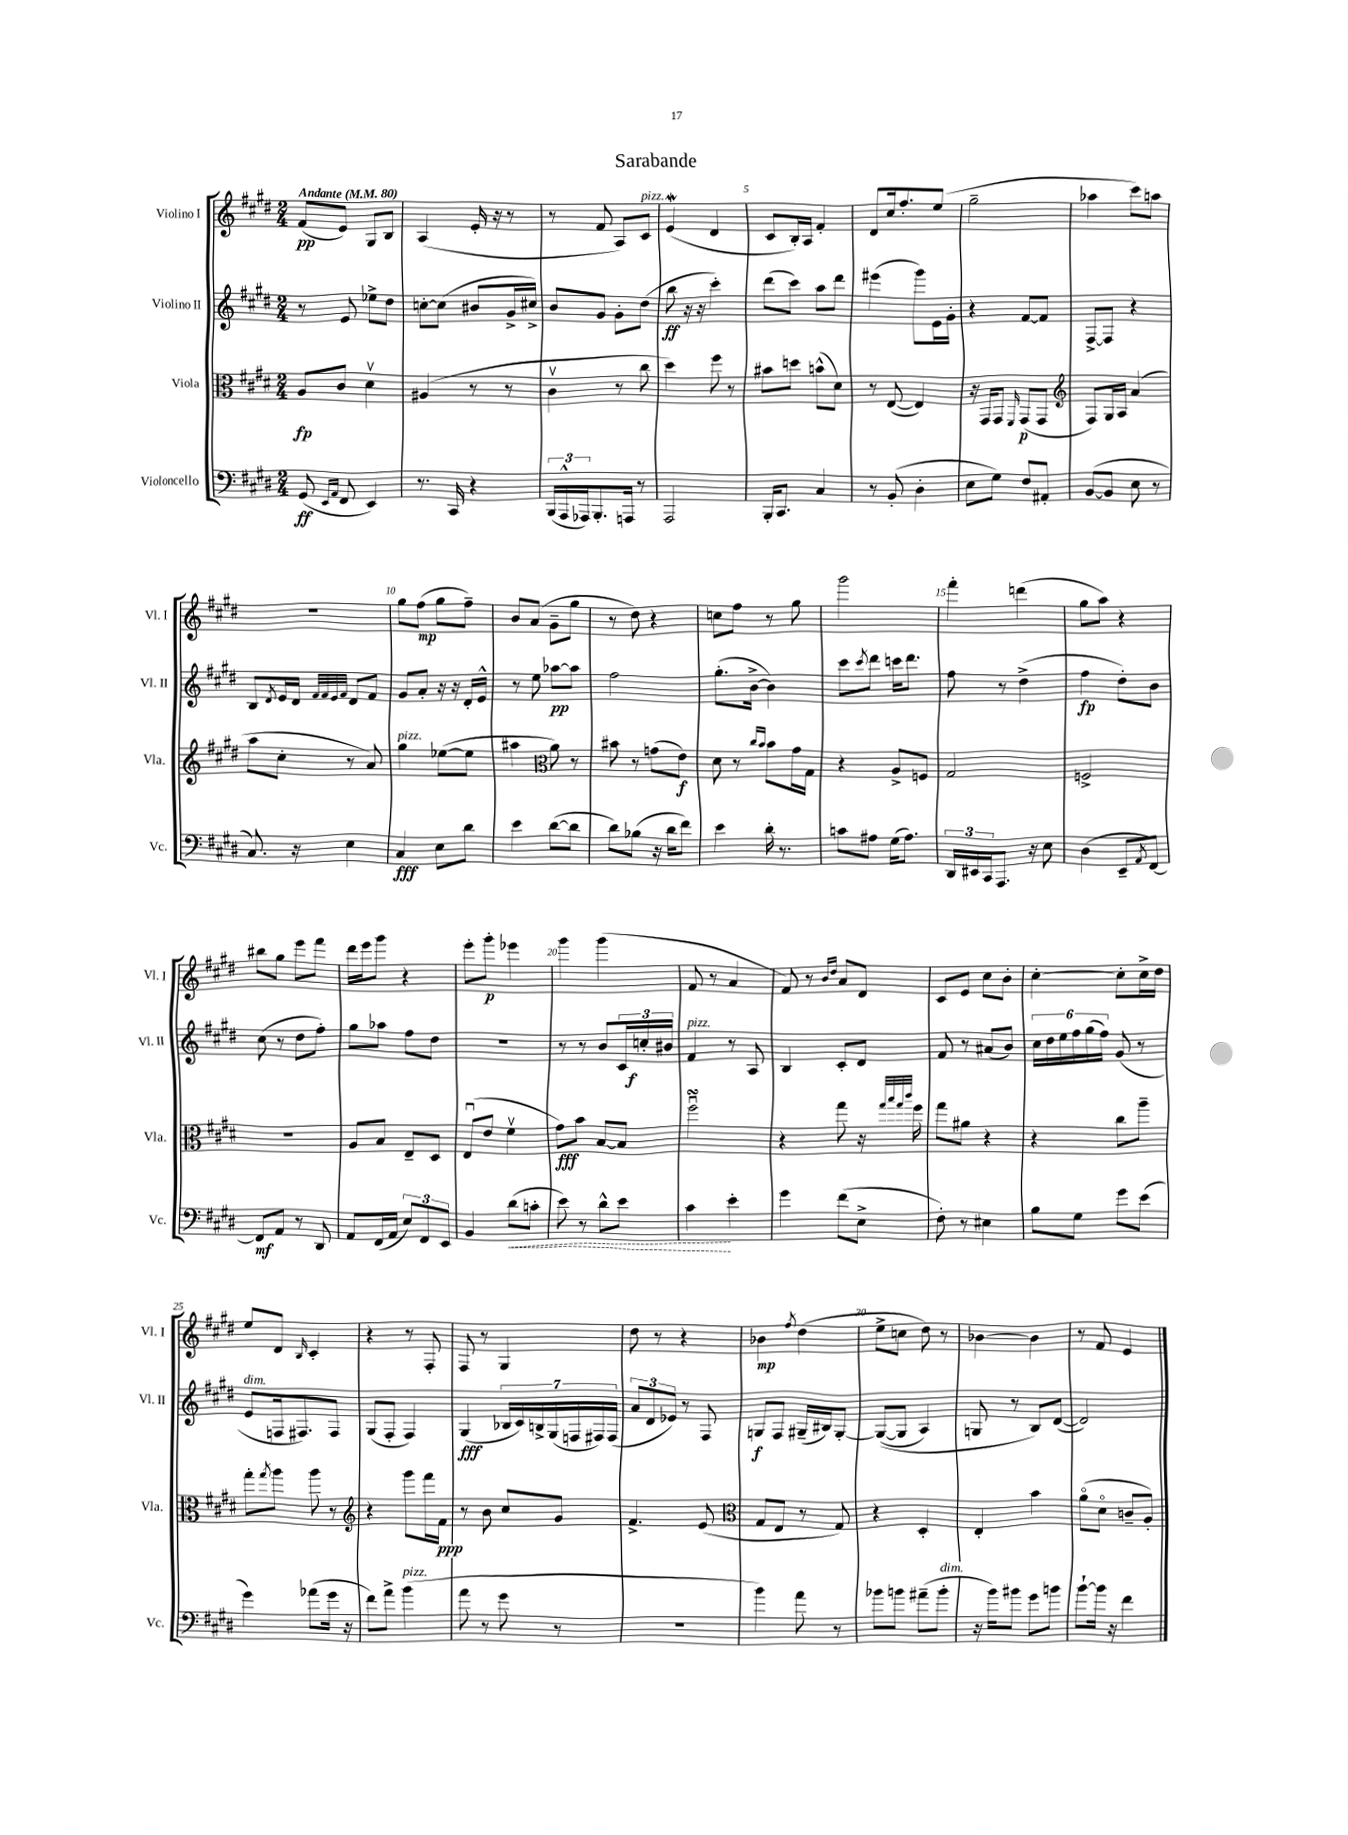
\header { title = "Sarabande" }
<<
\new StaffGroup <<
\new Staff = "s0" \with { instrumentName = "Violino I" shortInstrumentName = "Vl. I" } {
    \clef treble \key e \major \numericTimeSignature \time 2/4 \tempo "Andante" 4 = 80
    fis'8\pp( e'8) gis8 b8 |
    a4( e'16-. r16 r8 |
    r8 fis'8 a8) cis'8^\markup { \italic "pizz." } |
    e'4\mordent( dis'4 |
    cis'8 b16-.) a16 fis'4-. |
    dis'8 cis''16 fis''8.-. e''8( |
    gis''2-- |
    aes''4 cis'''8) a''8 |
    R2 |
    gis''8 fis''8\mp( gis''8 fis''8--) |
    b'8 a'8( gis'8-- gis''8 |
    r8 dis''8) r4 |
    c''8 fis''8 r8 gis''8 |
    gis'''2 |
    fis'''4-. d'''4( |
    gis''8 a''8) r4 |
    bis''8 gis''8 e'''8 fis'''8 |
    dis'''16 e'''16 gis'''8 r4 |
    e'''8-. gis'''8-.\p ees'''4 |
    gis'''4 gis'''4( |
    fis'8 r8 a'4 |
    fis'8) r8 \grace { b'16 dis''16 } a'8 dis'8 |
    cis'8 e'8 cis''8 b'8-. |
    cis''4~-. cis''8-. cis''16-> dis''16 |
    e''8 dis'8 \grace { b16 } cis'4-. |
    r4 r8 fis8-. |
    fis8 r8 gis4 |
    dis''8 r8 r4 |
    bes'4\mp \acciaccatura { fis''8 } dis''4( |
    e''8-> c''8 dis''8) r8 |
    bes'4~ bes'4 |
    r8 fis'8 e'4 \bar "|." |
}
\new Staff = "s1" \with { instrumentName = "Violino II" shortInstrumentName = "Vl. II" } {
    \clef treble \key e \major \numericTimeSignature \time 2/4
    r8 e'8 ees''8-> dis''8 |
    c''8~-. c''8( bis'8 gis'16-> cis''16->) |
    b'8 gis'8 gis'8-. dis''8( |
    b''8\ff r16 r16 cis'''4-.) |
    dis'''8( cis'''8) a''8 dis'''8 |
    eis'''4( gis'''8) e'16 gis'16-. |
    r4 fis'8~ fis'8 |
    fis8~-> fis8 r4 |
    b8 \acciaccatura { dis'8 } e'16 dis'16 \grace { fis'32 fis'32 e'32 fis'32 } dis'8 fis'8 |
    gis'8 a'8-. r16 r16 dis'16-. e'16-^ |
    r8 e''8 aes''8~\pp aes''8 |
    fis''2 |
    gis''8.-.( b'16~-> b'4) |
    cis'''8 \acciaccatura { cis'''8 } dis'''8 c'''16 dis'''8. |
    fis''8 r8 dis''4->( |
    fis''4\fp dis''8-.) b'8 |
    cis''8( r8 dis''8 fis''8-.) |
    gis''8 aes''8 fis''8 dis''8 |
    R2 |
    r8 r8 b'8 \tuplet 3/2 { cis'16 c''16-.\f bis'16 } |
    fis'4^\markup { \italic "pizz." } r8 a8 |
    b4 cis'8-. dis'8 |
    fis'8 r8 ais'8( b'8) |
    \tuplet 6/4 { cis''16 dis''16 e''16 fis''16 gis''16( fis''16) } gis'8( r8 |
    e'8^\markup { \italic "dim." } f16 fis8.) fis8 |
    gis8( fis8-. fis4) |
    gis4\fff( \tuplet 7/4 { bes16 cis'16) b16-> gis16( f16 fis16) fis16( } |
    \tuplet 3/2 { a'8 dis'8 ees'8) } r8 fis8 |
    g8\f fis8 gis16--( bis16) gis8~-. |
    gis8~(\( gis8 a4) |
    g8 r8 b8\) dis'8~( |
    dis'2) \bar "|." |
}
\new Staff = "s2" \with { instrumentName = "Viola" shortInstrumentName = "Vla." } {
    \clef alto \key e \major \numericTimeSignature \time 2/4
    a8\fp cis'8 dis'4\upbow |
    ais4( r8 r8 |
    cis'4\upbow r8 cis''8 |
    dis''4) fis''8 r8 |
    bis'8 d''8 b'8-^( dis'8) |
    r8 e8~( e4) |
    r16 gis,16 gis,8 \grace { fis,16 } gis,8\p( gis,8 |
    \clef treble fis8) gis16 a16 a'4( |
    a''8 cis''8-. r8 a'8) |
    gis''4^\markup { \italic "pizz." } ees''8~( ees''8 |
    ais''4 \clef alto a'8) r8 |
    bis'8 r8 g'8( e'8\f) |
    dis'8 r8 \grace { cis''16 b'16 } b'8 gis'16 gis16 |
    r4 a8-> f8 |
    gis2 |
    f2-> |
    R2 |
    a8 b8 e8-- dis8 |
    e8\downbow( e'8 fis'4\upbow |
    gis'8\fff) b'8 b8~ b8 |
    fis''2\downbow\turn |
    r4 gis''8 r16 \grace { gis''32 b''32 gis''32 cis'''32 } fis''16 |
    gis''8 ais'8 r4 |
    r4 cis''8 a''8-- |
    gis''8-. \acciaccatura { gis''8 } a''8 a''8 r8 |
    \clef treble r4 gis'''8 fis'''16 fis'16\ppp |
    r8 b'8 cis''8 gis'8 |
    fis'4.-> e'8( |
    \clef alto gis8 e8 r8 gis8) |
    r4 dis4-. |
    e4-. b'4 |
    a'8\flageolet( dis'8\flageolet c'8-- a8-.) \bar "|." |
}
\new Staff = "s3" \with { instrumentName = "Violoncello" shortInstrumentName = "Vc." } {
    \clef bass \key e \major \numericTimeSignature \time 2/4
    gis,8\ff( \grace { e,16 a,16 } fis,8 e,4) |
    r8. cis,16 r4 |
    \tuplet 3/2 { b,,16( a,,16-^ aes,,16) } b,,8.-. a,,16 r8 |
    a,,2 |
    b,,16-. cis,8. cis4 |
    r8 b,8-.( dis4-. |
    e8 gis8) fis8 ais,8-. |
    b,8~( b,8 e8 r8 |
    cis8.) r16 e4 |
    cis4\fff e8 dis'8 |
    e'4 dis'8~( dis'8 |
    dis'8) bes8( r16 dis'16 fis'8) |
    e'4 dis'16-. r8. |
    c'8 ais8 gis16( ais8.) |
    \tuplet 3/2 { dis,16 eis,16 cis,16 } a,,8. r16 e8 |
    dis4( e,8-- \acciaccatura { a,8 } fis,8~) |
    fis,8\mf a,8 r8 dis,8 |
    a,8 fis,16( a,16 \tuplet 3/2 { e8) fis,8 e,8 } |
    b,4 \once \override Hairpin.style = #'dashed-line dis'8\<( c'8-. |
    e'8) r8 dis'8-^ e'8 |
    cis'4\! e'4-. |
    gis'4 fis'8( e8-> |
    fis8-.) r8 eis4 |
    b8 gis8 gis'8 e'8( |
    gis'4) aes'8( gis'16 r16 |
    fis'8) a'8-> b'4^\markup { \italic "pizz." }( |
    a'8 r8 gis'8 r8 |
    R2 |
    b'4) a'8 r8 |
    bes'8 b'8 ais'8--( b'8-.^\markup { \italic "dim." } |
    r16 b'16) bis'8 gis'8 b'8 |
    b'8~-! b'16 r16 fis'4 \bar "|." |
}
>>
>>
\layout { \context { \Score \override BarNumber.break-visibility = ##(#f #t #t) barNumberVisibility = #(every-nth-bar-number-visible 5) } }
